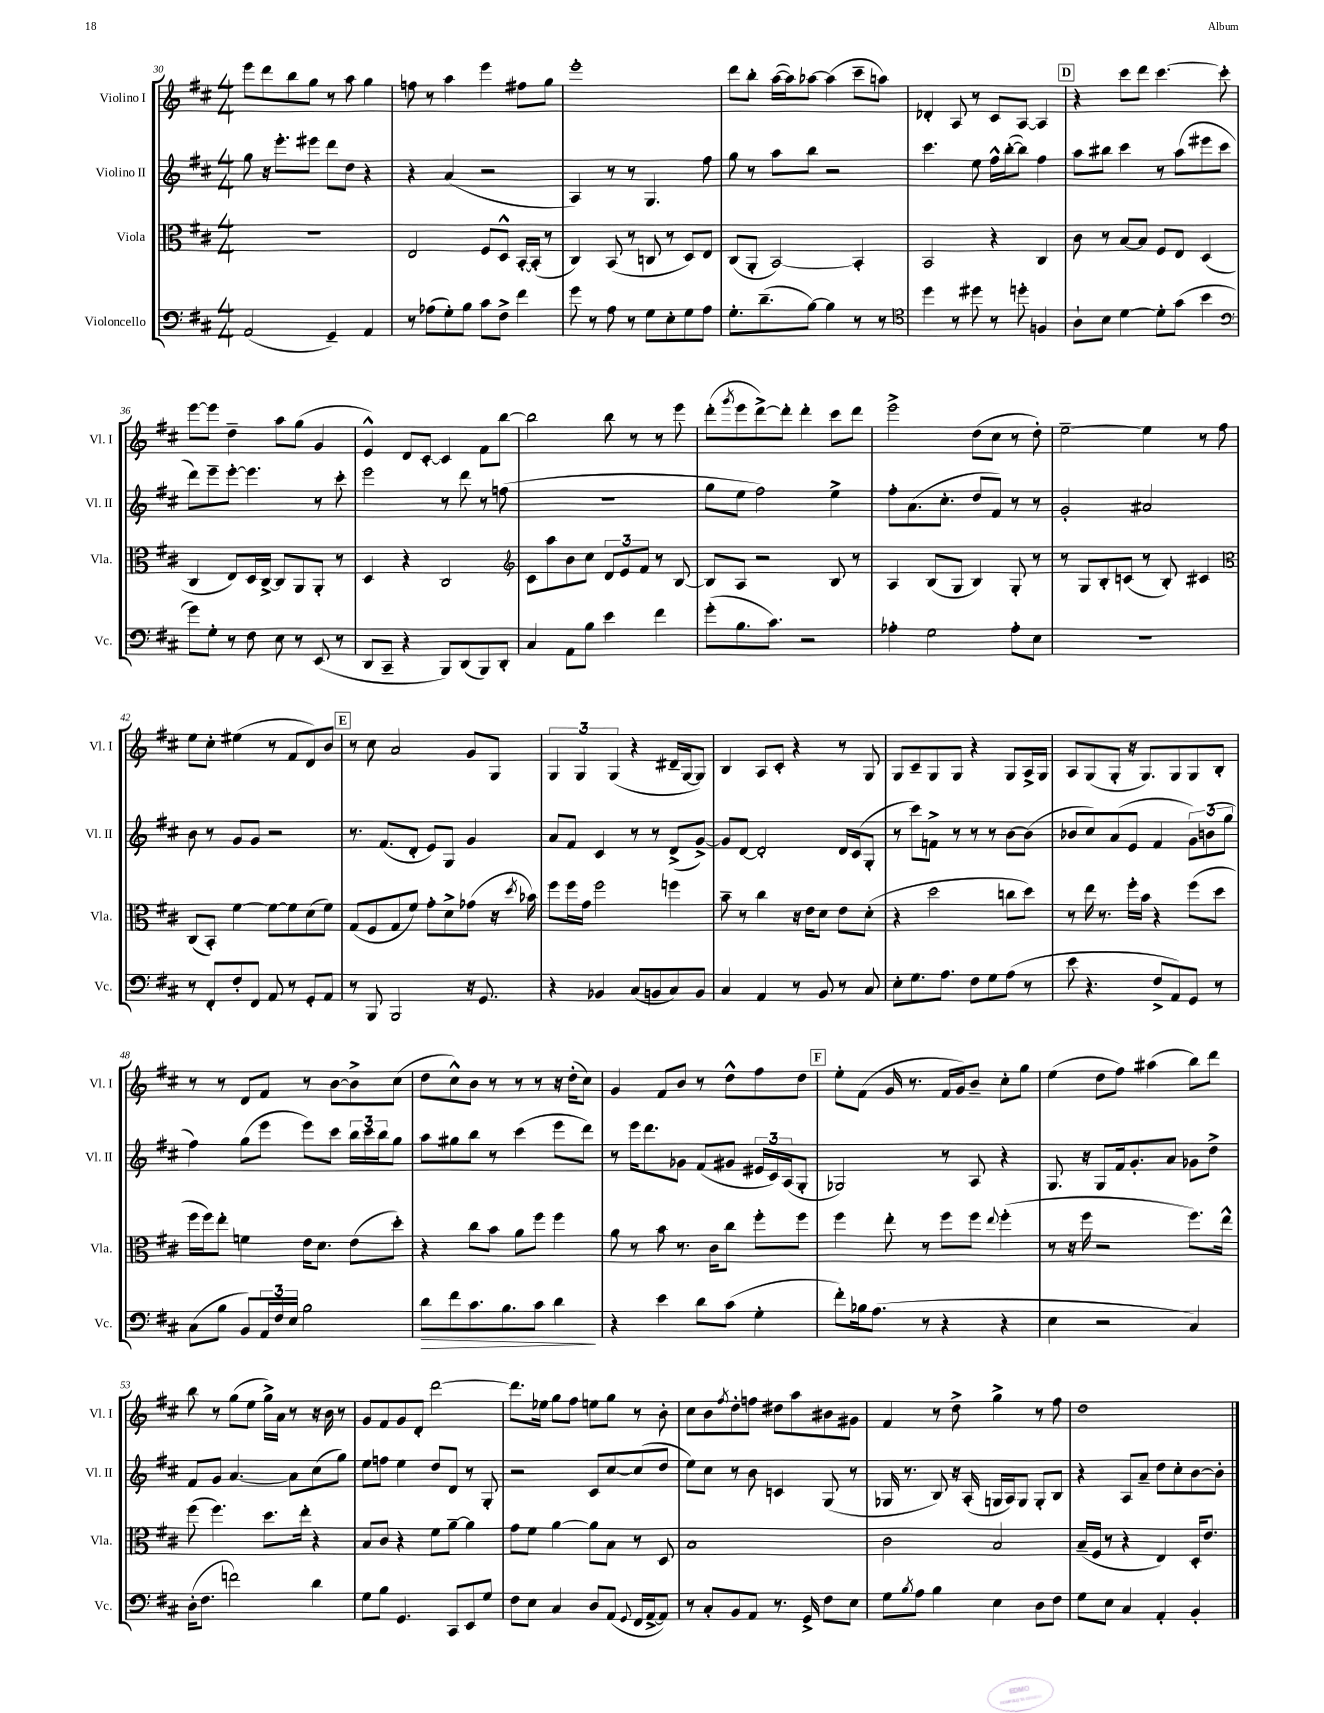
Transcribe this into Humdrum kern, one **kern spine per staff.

**kern	**kern	**kern	**kern
*staff4	*staff3	*staff2	*staff1
*clefF4	*clefC3	*clefG2	*clefG2
*k[f#c#]	*k[f#c#]	*k[f#c#]	*k[f#c#]
*M4/4	*M4/4	*M4/4	*M4/4
(2AA	1r	8gg	8eee
.	.	16r	8ddd
.	.	8.eee'	.
.	.	.	8bb
.	.	8eee#	8gg
4GG~)	.	8ddd	8r
.	.	8dd	8aa
4AA	.	4r	4gg
=	=	=	=
8r	2E	4r	8ff
(8A-	.	.	8r
8G')	.	(4a	4aa
8B	.	.	.
8c#	8F#	2r	4eee
8F#^	8D^^	.	.
4f#	[16BB'	.	8ff#
.	(16BB']	.	.
.	8r	.	8gg
=	=	=	=
8g	4C#)	4A)	1eee'
8r	.	.	.
8A	(8BB	8r	.
8r	8r	8r	.
8G	8C	4.G	.
8E'	8r	.	.
8G	8D)	.	.
8A	8E	8ff#	.
=	=	=	=
8.G'	(8C#	8gg	8ddd
.	8AA'	8r	8bb'
(8.d~	.	.	.
.	[2BB)	8aa	([16aa
.	.	.	16aa])
[8B)	.	8bb	[8aa-
4B]	.	2r	(4aa-]
8r	4BB']	.	8ccc#~
8r	.	.	8aa)
=	=	=	=
*clefC4	*	*	*
4dd	2BB	4.ccc#	4d-'
8r	.	.	8A
8dd#	.	8ee	8r
8r	4r	16ff#^^	8c#
.	.	([16bb'	.
8dd'	.	8bb])	[8A
4F	4C#	4ff#	4A]
=	=	=	=
8A`	8c#	8aa	4r
8B	8r	8bb#	.
[4d	[8B	4ccc#	8ccc#
.	8B]	.	8ddd
8d']	8F#	8r	[4.ccc#
(8g	8E	(8aa	.
4b	(4D	8eee#	.
.	.	8ccc#	8ccc#']
=	=	=	=
*clefF4	*	*	*
8g)	4C#	8ddd)	[8eee
8G'	.	8eee~	8eee]
8r	8E)	[8eee'	4dd~
8F#	16D	4.eee]	.
.	[16C#^	.	.
8E	8C#]	.	8aa
8r	8AA	.	(8gg
(8EE	8AA'	8r	4g
8r	8r	8ccc#'	.
=	=	=	=
8DD	4D	2eee	4e^^)
8CC#~	.	.	.
4r	4r	.	8d
.	.	.	[8c#'
8BBB)	2C#	8r	4c#]
(8DD	.	8ddd	.
8BBB)	.	8r	8f#
8DD'	.	(8ff	[8bb
=	=	=	=
*	*clefG2	*	*
4C#	8c#	1r	2bb]
.	8aa	.	.
8AA	8b	.	.
8B	8cc#	.	.
4e	12d	.	8bb
.	12e	.	.
.	.	.	8r
.	12f#	.	.
4f#	8r	.	8r
.	[8B	.	8eee
=	=	=	=
(8g'	8B]	8gg	(8ddd'
.	.	.	8qggg
8.B	8A	8ee	8eee
.	2r	2ff#)	[8ddd^)
8.c#)	.	.	.
.	.	.	8ddd']
2r	.	.	4ddd'
.	8B	4ee^	8ccc#
.	8r	.	8ddd
=	=	=	=
4A-'	4A	8ff#'	2eee^
.	.	(8.a	.
2G	(8B	.	.
.	.	8.cc#'	.
.	8G	.	.
.	4B)	8dd	(8dd
.	.	8f#)	8cc#
8A-'	8G'	8r	8r
8E	8r	8r	8dd')
=	=	=	=
1r	8r	2g'	[2ee~
.	8G	.	.
.	8B'	.	.
.	(8c	.	.
.	8r	2a#	4ee]
.	8B')	.	.
.	4c#	.	8r
.	.	.	8ff#
=	=	=	=
*	*clefC3	*	*
8r	(8C#	8b	8ee
8FF#'	8BB')	8r	8cc#'
8F#'	[4f#	8g	(4ee#
8FF#	.	8g	.
8AA	8f#_	2r	8r
8r	8f#]	.	8f#
8GG'	(8d	.	8d)
8AA	8f#)	.	8b
=	=	=	=
8r	(8G	8.r	8r
8BBB	8F#	.	8cc#
.	.	(8.f#	.
2BBB	8G	.	2a
.	8f#)	8d'	.
.	8g'	8e)	.
.	8d^	8G	.
16r	(8g-	4g	8g
8.GG	.	.	.
.	16r	.	8G
.	8qdd	.	.
.	16b-)	.	.
=	=	=	=
4r	8ff#	8a	6G
.	16ff#	8f#	.
.	.	.	6G
.	16g	.	.
4BB-	2ff#	4c#	.
.	.	.	(6G
(8C#	.	8r	4r
8BB	.	8r	.
8C#)	4ff	(8d^	16d#~
.	.	.	[16G
8BB	.	[8g^)	8G])
=	=	=	=
4C#	8b~	8g]	4B
.	8r	[8d	.
4AA	4cc#	2d']	8A
.	.	.	8c#'
8r	16r	.	4r
.	16e	.	.
8BB	8d	.	.
8r	8e	16d	8r
.	.	(16c#	.
8C#	(8d'	8G'	8G
=	=	=	=
8E'	4r	8r	8G
8.G	.	8ccc#)	8c#~
.	2dd	8f^	8G
8.A	.	.	.
.	.	8r	8G
8F#	.	8r	4r
8G	.	8r	.
(8A	8cc	[8b	8G
8r	8dd)	(8b]	16A^
.	.	.	16G
=	=	=	=
8e	8r	8b-	8A
4.r	16ee	8cc#)	(8G
.	8.r	.	.
.	.	(8a	8G'
.	16ff#'	8e	16r
.	16b	.	8.G)
8F#^	4r	4f#	.
8AA)	.	.	8G
8GG	(8ff#	12g)	8G
.	.	(12b	.
8r	8dd	.	8B'
.	.	12gg	.
=	=	=	=
(8C#	16ff#	4ff#)	8r
.	16ff#)	.	.
8B	8ee'	.	8r
8BB)	4f	(8gg	8d
24AA	.	8eee	8f#
24F#	.	.	.
24E	.	.	.
2B	16e	8eee)	8r
.	8.d	.	.
.	.	8ccc#	[8b
.	(8e	24bb	8b^]
.	.	24ccc#	.
.	.	24bb	.
.	8dd')	8gg	(8cc#
=	=	=	=
8d	4r	8aa	8dd
8f#	.	8gg#	8cc#^^)
8.c#	8cc#	8bb	8b
.	8b	8r	8r
8.B	.	.	.
.	8a	(4ccc#	8r
8c#	8ff#	.	8r
4d	4ff#	8eee	16r
.	.	.	(16dd'
.	.	8ddd)	8cc#)
=	=	=	=
4r	8a	8r	4g
.	8r	16eee	.
.	.	8.ddd	.
4e	8b	.	8f#
.	8.r	8g-	8b
8d	.	(8f#	8r
.	16c#	.	.
(8c#	8cc#	8g#	8dd^^
4G'	8ff#'	24e#	8ff#
.	.	24c#)	.
.	.	(24A	.
.	8ff#	8G'	8dd
=	=	=	=
8f#')	4ff#	2G-)	8ee'
16B-	.	.	(8f#
(8.A	.	.	.
.	8ee'	.	16g
.	.	.	8.r
8r	8r	.	.
4r	8ff#	8r	16f#
.	.	.	16g)
.	8ff#	8A	8b~
.	8qqee	.	.
4r	(4ff#'	4r	8cc#'
.	.	.	8gg
=	=	=	=
4E	8r	8.G	(4ee
.	16r	.	.
.	16ff#	16r	.
2r	2r	8G	8dd
.	.	16f#	8ff#)
.	.	8.g'	.
.	.	.	(4aa#
.	.	8a	.
4C#)	8.ff#)	8g-	8bb)
.	.	8dd^	8ddd
.	16ee^^	.	.
=	=	=	=
(16D'	(8ff#	8f#	8bb
8.F#	.	.	.
.	4.ff#)	8g	8r
2f)	.	[4.a	(8gg
.	.	.	8ee
.	8.dd	.	16gg^)
.	.	.	16a
.	.	8a]	8r
.	16ee'	.	.
4d	4r	(8cc#	16r
.	.	.	16b
.	.	8gg)	8r
=	=	=	=
8G	8B	8ee	8g
8B	8c#	8ff	8f#
4.GG	4r	4ee	8g
.	.	.	8d'
.	8f#	8dd	[2ddd
8CC#	[8a~	8d	.
8EE	4a]	8r	.
8G	.	8G'	.
=	=	=	=
8F#	8g	2r	8.ddd]
8E	8f#	.	.
.	.	.	16ee-
4C#	[4a	.	8gg
.	.	.	8ff#
8D	8a]	8c#	8ee
(8AA	8B	[8cc#	8gg
8qqGG	.	.	.
16FF#	8r	(8cc#]	8r
[16AA^	.	.	.
8AA])	8D	8dd	8b'
=	=	=	=
8r	1B	8ee)	8cc#
8C#'	.	8cc#	8b
.	.	.	8qff#
8BB	.	8r	8dd'
8AA	.	8b	8ff
8.r	.	4c	8dd#
.	.	.	8aa
16GG^	.	.	.
8F#	.	(8G	8b#
8E	.	8r	8g#
=	=	=	=
8G	2c#	16G-	4f#
.	.	8.r	.
8qB	.	.	.
8A	.	.	.
4B	.	8B)	8r
.	.	16r	8dd^
.	.	(16A'	.
4E	2B	16G	4gg^
.	.	16A)	.
.	.	8G	.
8D	.	8G'	8r
8F#	.	8B	8ff#
=	=	=	=
8G	(16B~	4r	1dd
.	16F#	.	.
8E	8r	.	.
4C#	4r	8A	.
.	.	8a~	.
4AA'	4E)	8dd	.
.	.	8cc#'	.
4BB'	16D'	[8b	.
.	8.e	.	.
.	.	8b']	.
==	==	==	==
*-	*-	*-	*-
